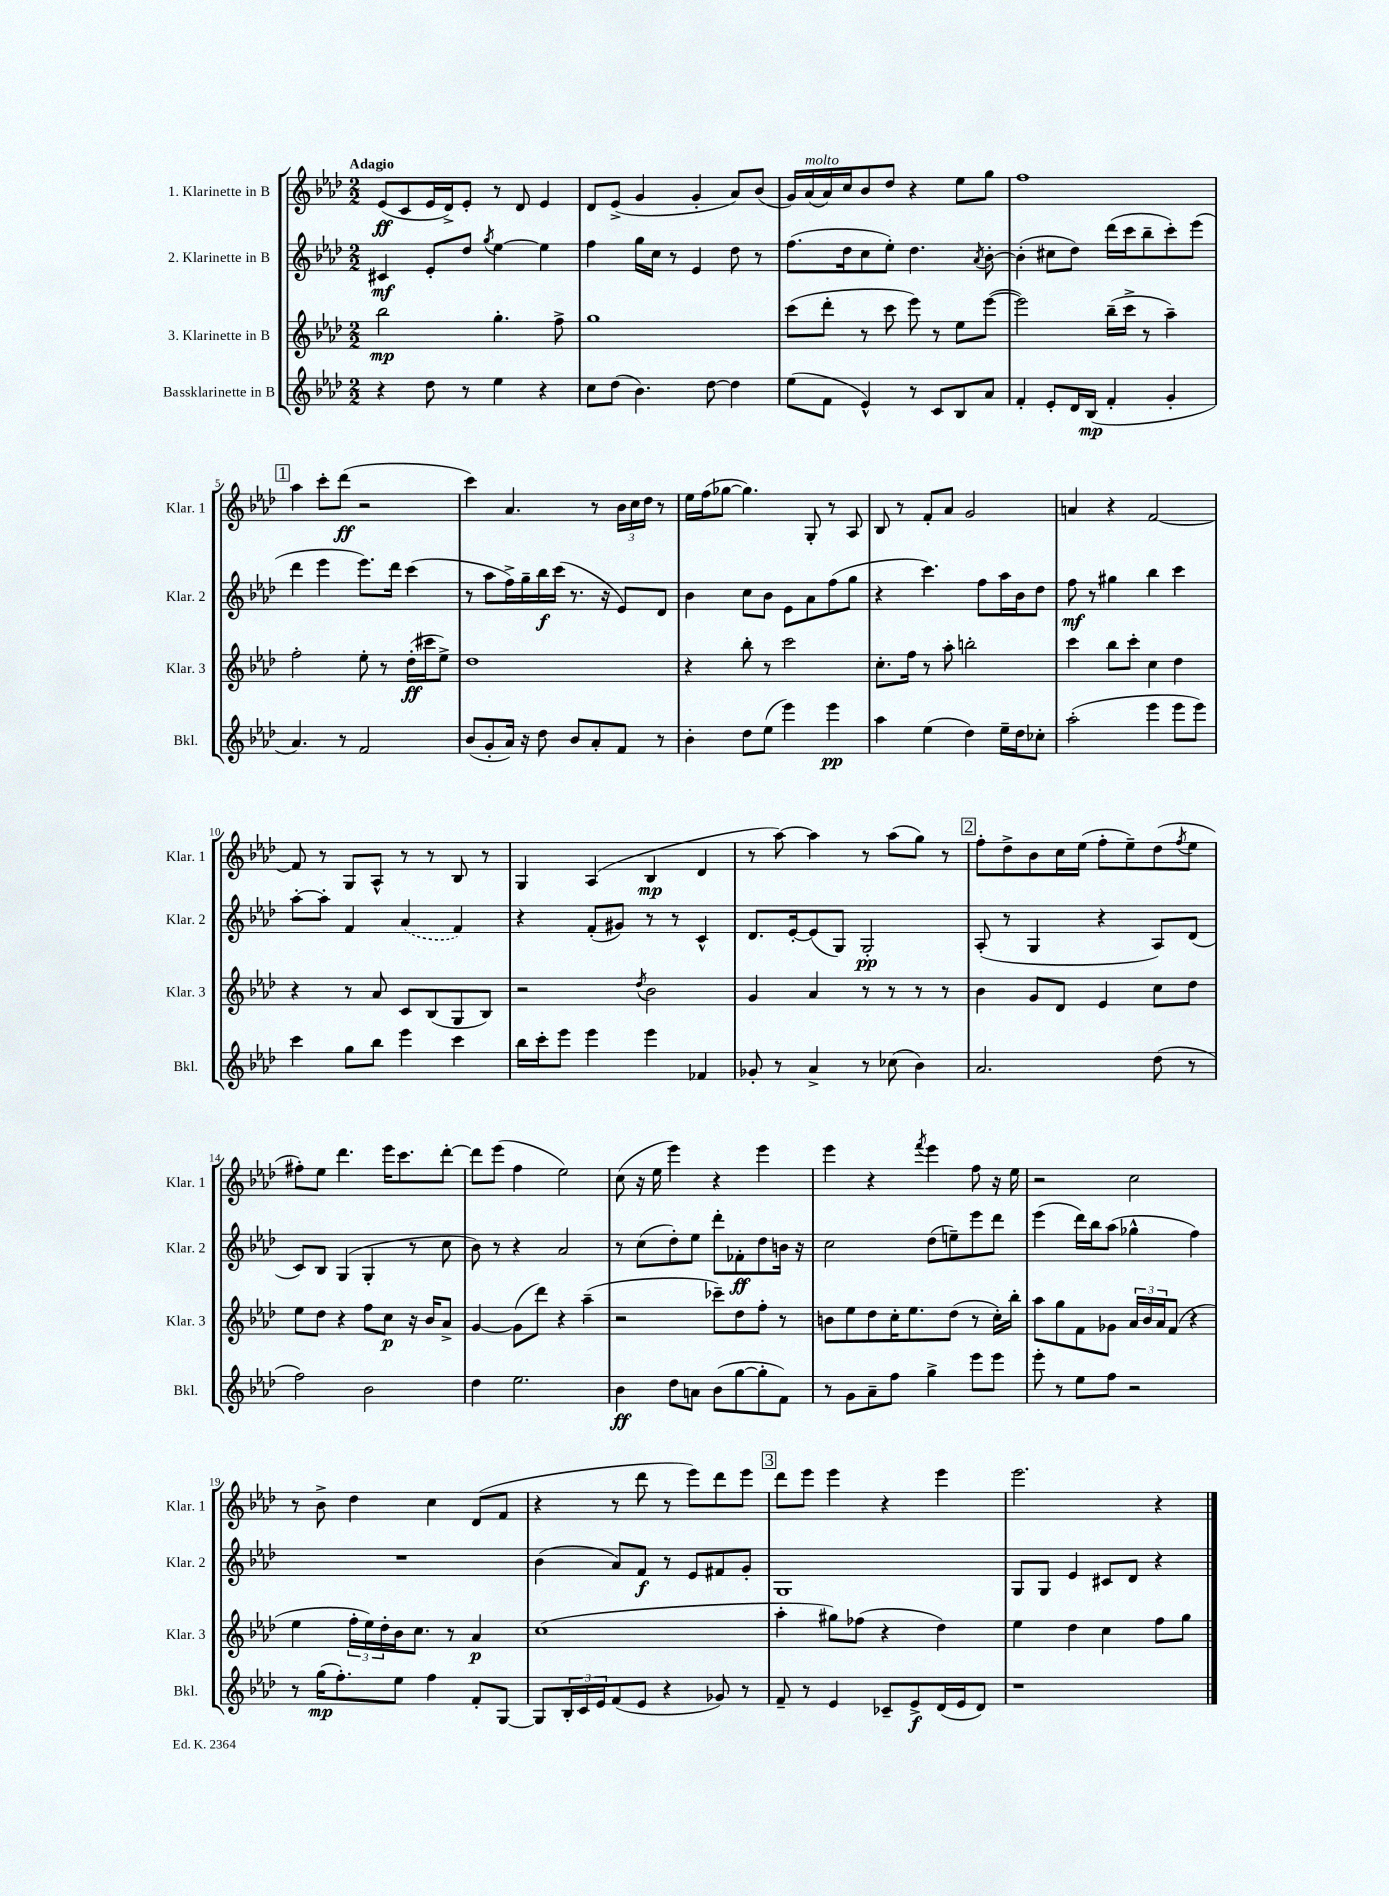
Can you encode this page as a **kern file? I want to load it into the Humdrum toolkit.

**kern	**dynam	**kern	**dynam	**kern	**dynam	**kern	**dynam
*part4	*part4	*part3	*part3	*part2	*part2	*part1	*part1
*staff4	*staff4	*staff3	*staff3	*staff2	*staff2	*staff1	*staff1
*I"Bassklarinette in B	*	*I"3. Klarinette in B	*	*I"2. Klarinette in B	*	*I"1. Klarinette in B	*
*I'Bkl.	*	*I'Klar. 3	*	*I'Klar. 2	*	*I'Klar. 1	*
*clefG2	*	*clefG2	*	*clefG2	*	*clefG2	*
*k[b-e-a-d-]	*	*k[b-e-a-d-]	*	*k[b-e-a-d-]	*	*k[b-e-a-d-]	*
*M2/2	*	*M2/2	*	*M2/2	*	*M2/2	*
=1	=1	=1	=1	=1	=1	=1	=1
!	!	!	!	!	!	!LO:TX:a:B:t=Adagio	!
4r	.	2bb-\	mp	4c#X/	mf	(8e-/L	ff
.	.	.	.	.	.	8c/	.
8dd-\	.	.	.	8e-'/L	.	16e-/L	.
.	.	.	.	.	.	16d-^/J)	.
8r	.	.	.	8dd-/J	.	8e-'/J	.
.	.	.	.	8qgg/	.	.	.
4ee-\	.	4.gg'\	.	[4ee-\	.	8r	.
.	.	.	.	.	.	8d-/	.
4r	.	.	.	4ee-\]	.	4e-/	.
.	.	8ff^\	.	.	.	.	.
=2	=2	=2	=2	=2	=2	=2	=2
8cc\L	.	1gg	.	4ff\	.	8d-/L	.
(8dd-\J	.	.	.	.	.	(8e-^/J	.
4.b-\)	.	.	.	16gg\LL	.	4g/	.
.	.	.	.	16cc\JJ	.	.	.
.	.	.	.	8r	.	.	.
.	.	.	.	4e-/	.	4g'/	.
[8dd-\	.	.	.	.	.	.	.
4dd-\]	.	.	.	8dd-\	.	8a-/L)	.
.	.	.	.	8r	.	(8b-/J	.
=3	=3	=3	=3	=3	=3	=3	=3
(8ee-\L	.	(8ccc\L	.	(8.ff\L	.	16g/LL)	.
!	!	!	!	!	!	!LO:TX:a:i:t=molto	!
.	.	.	.	.	.	(16a-/	.
8f\J	.	8ddd-'\J	.	.	.	16a-/)	.
.	.	.	.	16dd-\k	.	16cc/J	.
4e-^^/)	.	8r	.	8cc\	.	8b-/	.
.	.	8ccc\	.	8ee-'\J)	.	8dd-/J	.
8r	.	8eee-\)	.	4.dd-\	.	4r	.
8c/L	.	8r	.	.	.	.	.
8B-/	.	8ee-\L	.	.	.	8ee-\L	.
.	.	.	.	8qa-/	.	.	.
8a-/J	.	([8eee-\J	.	[8b-'\	.	8gg\J	.
=4	=4	=4	=4	=4	=4	=4	=4
4f'/	.	2eee-\])	.	(4b-'\]	.	1ff	.
8e-'/L	.	.	.	8cc#X\L	.	.	.
16d-/L	.	.	.	8dd-\J)	.	.	.
(16B-/JJ	mp	.	.	.	.	.	.
4f'/	.	(16bb-~\LL	.	(16ddd-\LL	.	.	.
.	.	16ccc^\JJ	.	16ccc\J	.	.	.
.	.	8r	.	8bb-~\	.	.	.
4g'/	.	4aa-~\)	.	8ccc'\)	.	.	.
.	.	.	.	(8eee-\J	.	.	.
!!LO:LB:g=z
!!LO:REH:place=s1:t=1
=5	=5	=5	=5	=5	=5	=5	=5
4.a-/)	.	2ff'\	.	4ddd-\	.	4aa-\	.
.	.	.	.	4eee-\	.	8ccc'\L	.
8r	.	.	.	.	.	(8ddd-\J	ff
2f/	.	8ee-'\	.	8.eee-\L)	.	2r	.
.	.	8r	.	.	.	.	.
.	.	.	.	16ddd-\Jk	.	.	.
.	.	(16dd-'\LL	ff	(4ccc\	.	.	.
.	.	16ccc#X\J	.	.	.	.	.
.	.	8ee-^\J)	.	.	.	.	.
=6	=6	=6	=6	=6	=6	=6	=6
(8b-/L	.	1dd-	.	8r	.	4ccc\)	.
8g'/	.	.	.	8aa-\L	.	.	.
16a-/Jk)	.	.	.	16ff^\L)	.	4.a-/	.
16r	.	.	.	16gg~\	.	.	.
8dd-\	.	.	.	16bb-\	f	.	.
.	.	.	.	(16ccc\JJ	.	.	.
8b-/L	.	.	.	8.r	.	.	.
8a-'/	.	.	.	.	.	8r	.
.	.	.	.	16r	.	.	.
8f/J	.	.	.	8e-/L)	.	24b-\LL	.
.	.	.	.	.	.	24cc\	.
.	.	.	.	.	.	24dd-\JJ	.
8r	.	.	.	8d-/J	.	8r	.
=7	=7	=7	=7	=7	=7	=7	=7
4b-'\	.	4r	.	4b-\	.	16ee-\LL	.
.	.	.	.	.	.	(16ff\J	.
.	.	.	.	.	.	[8gg-X\J	.
8dd-\L	.	8bb-'\	.	8cc\L	.	4.gg-\])	.
(8ee-\J	.	8r	.	8b-\J	.	.	.
4eee-\)	.	2ccc\	.	8e-\L	.	.	.
.	.	.	.	8a-\	.	8G'/	.
4eee-\	pp	.	.	(8ff\	.	8r	.
.	.	.	.	8gg\J	.	8A-/	.
=8	=8	=8	=8	=8	=8	=8	=8
4aa-\	.	8.cc'\L	.	4r	.	8B-/	.
.	.	.	.	.	.	8r	.
.	.	16ff\Jk	.	.	.	.	.
(4ee-\	.	8r	.	4.ccc\)	.	8f'/L	.
.	.	8aa-'\	.	.	.	8a-/J	.
4dd-\)	.	2bbn'\	.	.	.	2g/	.
.	.	.	.	8ff\L	.	.	.
16ee-~\LL	.	.	.	16aa-\L	.	.	.
16dd-\J	.	.	.	16b-\J	.	.	.
8cc-X'\J	.	.	.	8dd-\J	.	.	.
=9	=9	=9	=9	=9	=9	=9	=9
(2aa-'\	.	4ccc\	.	8ff\	mf	4an/	.
.	.	.	.	8r	.	.	.
.	.	8bb-\L	.	4gg#X\	.	4r	.
.	.	8ccc'\J	.	.	.	.	.
4eee-\	.	4cc\	.	4bb-\	.	[2f/	.
8eee-\L	.	4dd-\	.	4ccc\	.	.	.
8eee-\J)	.	.	.	.	.	.	.
!!LO:LB:g=z
=10	=10	=10	=10	=10	=10	=10	=10
4ccc\	.	4r	.	[8aa-'\L	.	8f/]	.
.	.	.	.	8aa-'\J]	.	8r	.
8gg\L	.	8r	.	4f/	.	8G/L	.
8bb-\J	.	8a-/	.	.	.	8A-^^/J	.
4eee-\	.	8c/L	.	(4a-/	.	8r	.
.	.	(8B-/	.	.	.	8r	.
4ccc\	.	8G/	.	4f/)	.	8B-/	.
.	.	8B-/J)	.	.	.	8r	.
=11	=11	=11	=11	=11	=11	=11	=11
16bb-\LL	.	2r	.	4r	.	4G/	.
16ccc'\J	.	.	.	.	.	.	.
8eee-\J	.	.	.	.	.	.	.
4eee-\	.	.	.	(8f'/L	.	(4A-/	.
.	.	.	.	8g#X/J)	.	.	.
.	.	8qdd-/	.	.	.	.	.
4eee-\	.	2b-\	.	8r	.	4B-/	mp
.	.	.	.	8r	.	.	.
4f-X/	.	.	.	4c^^/	.	4d-/	.
=12	=12	=12	=12	=12	=12	=12	=12
8g-X'/	.	4g/	.	8.d-/L	.	8r	.
8r	.	.	.	.	.	[8aa-\)	.
.	.	.	.	[16e-'/k	.	.	.
4a-^/	.	4a-/	.	(8e-/]	.	4aa-\]	.
.	.	.	.	8G/J)	.	.	.
8r	.	8r	.	2G'/	pp	8r	.
(8cc-X\	.	8r	.	.	.	(8aa-\L	.
4b-\)	.	8r	.	.	.	8gg\J)	.
.	.	8r	.	.	.	8r	.
!!LO:REH:place=s1:t=2
=13	=13	=13	=13	=13	=13	=13	=13
2.a-/	.	4b-\	.	(8A-'/	.	8ff'\L	.
.	.	.	.	8r	.	8dd-^\	.
.	.	8g/L	.	4G/	.	8b-\	.
.	.	8d-/J	.	.	.	16cc\L	.
.	.	.	.	.	.	(16ee-\JJ	.
.	.	4e-/	.	4r	.	8ff'\L	.
.	.	.	.	.	.	8ee-~\)	.
(8dd-\	.	8cc\L	.	8A-/L)	.	(8dd-\	.
.	.	.	.	.	.	8qff/	.
8r	.	8dd-\J	.	(8d-/J	.	8ee-\J	.
!!LO:LB:g=z
=14	=14	=14	=14	=14	=14	=14	=14
2ff\)	.	8ee-\L	.	8c/L)	.	8ff#X'\L)	.
.	.	8dd-\J	.	8B-/J	.	8ee-\J	.
.	.	4r	.	(4G/	.	4.ddd-\	.
2b-\	.	8ff\L	.	4G'/	.	.	.
.	.	8cc\J	p	.	.	16eee-\KL	.
.	.	.	.	.	.	8.ccc\	.
.	.	16r	.	8r	.	.	.
.	.	16b-/KL	.	.	.	.	.
.	.	8a-^/J	.	8cc\	.	[8ddd-'\J	.
=15	=15	=15	=15	=15	=15	=15	=15
4dd-\	.	[4g/	.	8b-\)	.	8ddd-\L]	.
.	.	.	.	8r	.	(8eee-\J	.
2.ee-\	.	(8g\L]	.	4r	.	4ff\	.
.	.	8ddd-\J)	.	.	.	.	.
.	.	4r	.	2a-/	.	2ee-\)	.
.	.	(4aa-~\	.	.	.	.	.
=16	=16	=16	=16	=16	=16	=16	=16
4b-\	ff	2r	.	8r	.	(8cc\	.
.	.	.	.	(8cc\L	.	16r	.
.	.	.	.	.	.	16ee-\	.
8dd-\L	.	.	.	8dd-'\)	.	4eee-\)	.
8an\J	.	.	.	8ee-\J	.	.	.
(8b-\L	.	8ccc-X~\L)	.	8ddd-'\L	.	4r	.
[8gg\	.	8dd-\	.	8f-X'\	ff	.	.
8gg'\]	.	8ff'\J	.	8dd-\	.	4eee-\	.
8f\J)	.	8r	.	16bn\Jk	.	.	.
.	.	.	.	16r	.	.	.
=17	=17	=17	=17	=17	=17	=17	=17
8r	.	8bn\L	.	2cc\	.	4eee-\	.
8g\L	.	8ee-\	.	.	.	.	.
8a-~\	.	8dd-\	.	.	.	4r	.
8ff\J	.	16cc'\K	.	.	.	.	.
.	.	8.ee-\	.	.	.	.	.
.	.	.	.	.	.	8qfff/	.
4gg^\	.	.	.	(8dd-\L	.	4eee-\	.
.	.	(8dd-\J	.	8een~\)	.	.	.
8eee-\L	.	8r	.	8eee-\	.	8ff\	.
8eee-\J	.	16cc'\LL)	.	8ddd-\J	.	16r	.
.	.	16bb-'\JJ	.	.	.	16ee-\	.
=18	=18	=18	=18	=18	=18	=18	=18
8eee-'\	.	8aa-\L	.	(4eee-\	.	2r	.
8r	.	8gg\	.	.	.	.	.
8ee-\L	.	8f\	.	16ddd-\LL)	.	.	.
.	.	.	.	16bb-\J	.	.	.
8ff\J	.	8g-X\J	.	(8aa-\J	.	.	.
2r	.	24a-/LL	.	4gg-X^^\	.	2cc\	.
.	.	24b-/	.	.	.	.	.
.	.	24a-/J	.	.	.	.	.
.	.	(8f/J	.	.	.	.	.
.	.	4r	.	4ff\)	.	.	.
!!LO:LB:g=z
=19	=19	=19	=19	=19	=19	=19	=19
8r	.	4ee-\	.	1r	.	8r	.
(16gg\KL	mp	.	.	.	.	8b-^\	.
8.ff'\)	.	.	.	.	.	.	.
.	.	24ff'\LL	.	.	.	4dd-\	.
.	.	24ee-\)	.	.	.	.	.
.	.	24dd-'\	.	.	.	.	.
8ee-\J	.	16b-\J	.	.	.	.	.
.	.	8.cc\J	.	.	.	.	.
4ff\	.	.	.	.	.	4cc\	.
.	.	8r	.	.	.	.	.
8f'/L	.	4a-/	p	.	.	(8d-/L	.
[8G/J	.	.	.	.	.	8f/J	.
=20	=20	=20	=20	=20	=20	=20	=20
8G/L]	.	(1cc	.	(4b-\	.	4r	.
24B-'/L	.	.	.	.	.	.	.
24c/	.	.	.	.	.	.	.
24e-/J	.	.	.	.	.	.	.
(8f/	.	.	.	8a-/L)	.	8r	.
8e-/J	.	.	.	8f/J	f	8ddd-\	.
4r	.	.	.	8r	.	8r	.
.	.	.	.	8e-/L	.	8eee-\L)	.
8g-X/)	.	.	.	8f#X/	.	8ddd-\	.
8r	.	.	.	8g'/J	.	8eee-\J	.
!!LO:REH:place=s1:t=3
=21	=21	=21	=21	=21	=21	=21	=21
8f~/	.	4aa-'\	.	1G	.	8ddd-\L	.
8r	.	.	.	.	.	8eee-\J	.
4e-/	.	8gg#X\L)	.	.	.	4eee-\	.
.	.	(8ff-X\J	.	.	.	.	.
8c-X~/L	.	4r	.	.	.	4r	.
8e-^/	f	.	.	.	.	.	.
(16d-/L	.	4dd-\)	.	.	.	4eee-\	.
16e-/J	.	.	.	.	.	.	.
8d-/J)	.	.	.	.	.	.	.
=22	=22	=22	=22	=22	=22	=22	=22
1r	.	4ee-\	.	8G/L	.	2.eee-\	.
.	.	.	.	8G/J	.	.	.
.	.	4dd-\	.	4e-/	.	.	.
.	.	4cc\	.	8c#X/L	.	.	.
.	.	.	.	8d-/J	.	.	.
.	.	8ff\L	.	4r	.	4r	.
.	.	8gg\J	.	.	.	.	.
==	==	==	==	==	==	==	==
*-	*-	*-	*-	*-	*-	*-	*-
